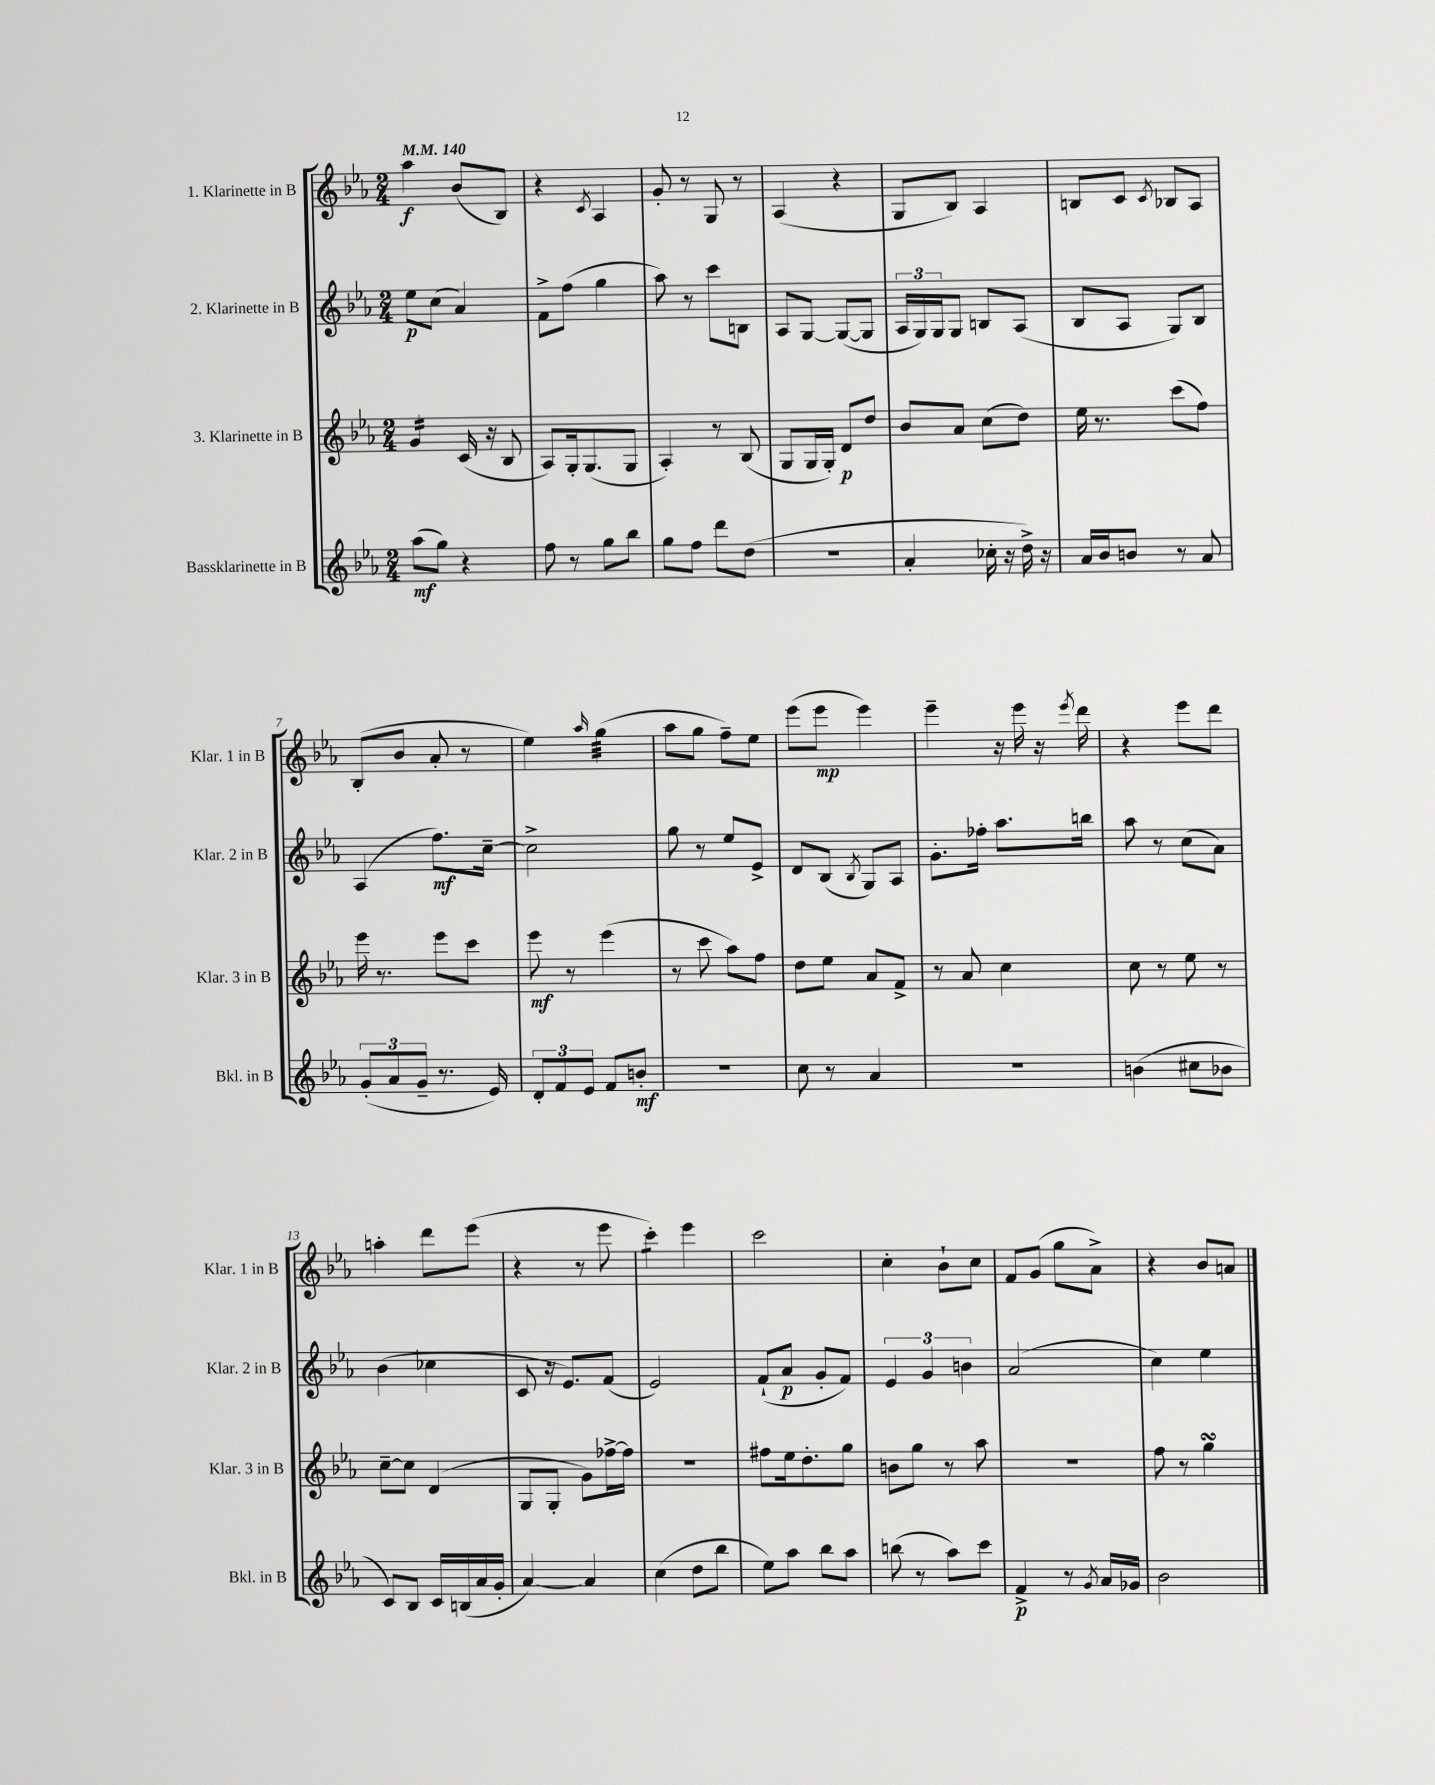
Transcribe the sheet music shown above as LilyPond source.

<<
\new StaffGroup <<
\new Staff = "s0" \with { instrumentName = "1. Klarinette in B" shortInstrumentName = "Klar. 1 in B" } {
    \clef treble \key ees \major \numericTimeSignature \time 2/4 \tempo 4 = 140
    aes''4\f bes'8( bes8) |
    r4 \acciaccatura { c'8 } aes4 |
    g'8-. r8 g8 r8 |
    aes4( r4 |
    g8 bes8) aes4 |
    b8 c'8 \acciaccatura { c'8 } bes8 aes8 |
    bes8-.( bes'8 aes'8-. r8 |
    ees''4) \grace { aes''16 } g''4:32( |
    aes''8 g''8 f''8--) ees''8 |
    ees'''8( ees'''8\mp ees'''4) |
    ees'''4-- r16 ees'''16 r16 \acciaccatura { ees'''8 } d'''16 |
    r4 ees'''8 d'''8 |
    a''4-. d'''8 ees'''8( |
    r4 r8 ees'''8 |
    c'''4:8-.) ees'''4 |
    c'''2 |
    c''4-. bes'8-! c''8 |
    f'8 g'8( g''8 aes'8->) |
    r4 bes'8 a'8 \bar "|." |
}
\new Staff = "s1" \with { instrumentName = "2. Klarinette in B" shortInstrumentName = "Klar. 2 in B" } {
    \clef treble \key ees \major \numericTimeSignature \time 2/4
    ees''8\p c''8( aes'4) |
    f'8-> f''8( g''4 |
    aes''8) r8 c'''8 b8 |
    aes8 g8~ g8~( g8 |
    \tuplet 3/2 { aes16 g16) g16 } g8 b8 aes8( |
    bes8 aes8 g8) bes8 |
    aes4( f''8.\mf) c''16~-- |
    c''2-> |
    g''8 r8 ees''8 ees'8-> |
    d'8 bes8( \acciaccatura { bes8 } g8) aes8 |
    g'8.-. fes''16-. aes''8. b''16 |
    aes''8 r8 c''8( aes'8) |
    bes'4( ces''4 |
    c'8 r16 ees'8.) f'8( |
    ees'2) |
    f'8-!( aes'8\p g'8-. f'8) |
    \tuplet 3/2 { ees'4 g'4 b'4 } |
    aes'2( |
    c''4) ees''4 \bar "|." |
}
\new Staff = "s2" \with { instrumentName = "3. Klarinette in B" shortInstrumentName = "Klar. 3 in B" } {
    \clef treble \key ees \major \numericTimeSignature \time 2/4
    g'4:16 c'16( r16 bes8 |
    aes8) g16-. g8.( g8 |
    aes4-.) r8 bes8( |
    g8 g16 g16-.) d'8\p d''8 |
    bes'8 aes'8 c''8( d''8) |
    ees''16 r8. c'''8( f''8) |
    ees'''16 r8. ees'''8 c'''8 |
    ees'''8\mf r8 ees'''4( |
    r8 c'''8 aes''8) f''8 |
    d''8 ees''8 aes'8 f'8-> |
    r8 aes'8 c''4 |
    c''8 r8 ees''8 r8 |
    c''8~-- c''8 d'4( |
    g8 g8-. g'8) fes''16~-> fes''16 |
    R2 |
    fis''8 ees''16 d''8.-. g''8 |
    b'8 g''8 r8 aes''8 |
    r2 |
    f''8 r8 g''4\turn \bar "|." |
}
\new Staff = "s3" \with { instrumentName = "Bassklarinette in B" shortInstrumentName = "Bkl. in B" } {
    \clef treble \key ees \major \numericTimeSignature \time 2/4
    aes''8\mf( g''8) r4 |
    f''8 r8 g''8 bes''8 |
    g''8 f''8 d'''8 d''8( |
    r2 |
    aes'4-. ces''16-. r16 d''16->) r16 |
    aes'16 bes'16 b'8 r8 aes'8 |
    \tuplet 3/2 { g'8-.( aes'8 g'8-- } r8. ees'16) |
    \tuplet 3/2 { d'8-. f'8 ees'8 } f'8 b'8-.\mf |
    R2 |
    c''8 r8 aes'4 |
    r2 |
    b'4( cis''8 bes'8 |
    c'8) bes8 c'16 b16( aes'16 g'16-. |
    aes'4~) aes'4 |
    c''4( d''8 bes''8 |
    ees''8) aes''8 bes''8 aes''8 |
    b''8( r8 aes''8) c'''8 |
    f'4->\p r8 \acciaccatura { g'8 } aes'16 ges'16 |
    bes'2 \bar "|." |
}
>>
>>
